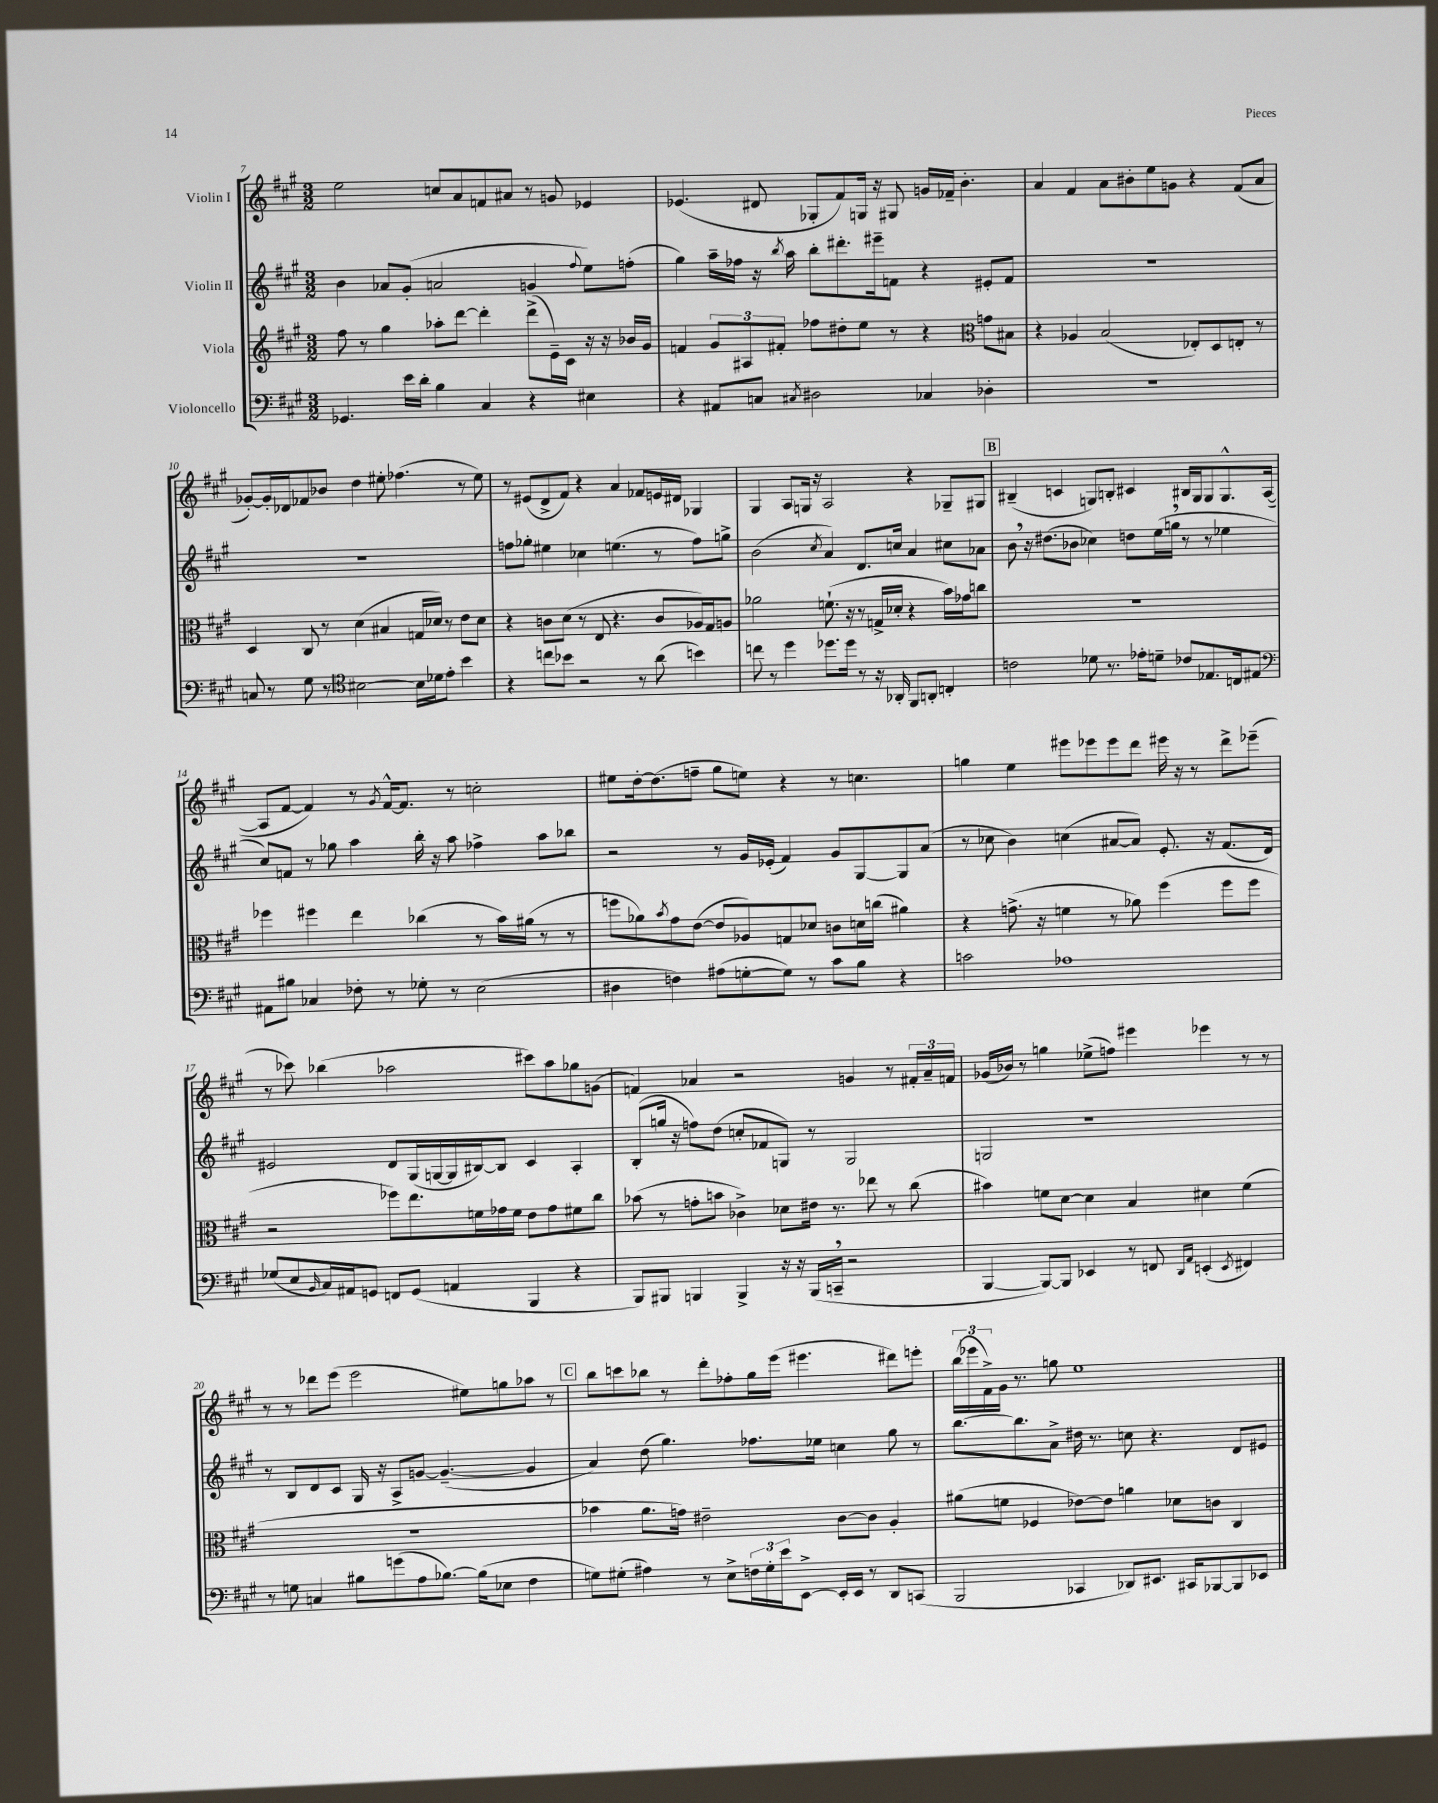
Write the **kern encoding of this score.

**kern	**kern	**kern	**kern
*part4	*part3	*part2	*part1
*staff4	*staff3	*staff2	*staff1
*I"Violoncello	*I"Viola	*I"Violin II	*I"Violin I
*clefF4	*clefG2	*clefG2	*clefG2
*k[f#c#g#]	*k[f#c#g#]	*k[f#c#g#]	*k[f#c#g#]
*M3/2	*M3/2	*M3/2	*M3/2
=7	=7	=7	=7
4.GG-X/	8ff#\	4b\	2ee\
.	8r	.	.
.	4gg#\	8a-X/L	.
16e\LL	.	(8g#'/J	.
16d'\JJ	.	.	.
4B\	8aa-X'\L	2an/	8ccn/L
.	[8ddd\J	.	8a/
4C#/	4ddd'\]	.	8fn/
.	.	.	8a#X/J
4r	(8ddd^\L	4gn/	8r
.	16e~\L)	.	8gn/
.	16c#\JJ	.	.
.	.	8qqff#/	.
4E#X\	16r	8ee\L)	4e-X/
.	16r	.	.
.	16b-X/LL	(8ffn'\J	.
.	16g#/JJ	.	.
=8	=8	=8	=8
4r	4fn/	4gg#\)	(4.e-X/
8AA#X/L	12g#/L	16aa~\LL	.
.	.	16ff-X\JJ	.
.	12A#X/	.	.
8Cn/J	.	16r	8d#X/
.	12f#X'/J	.	.
.	.	8qbb/	.
.	.	16aa\	.
8qC#X/	.	.	.
2D#X\	8ff-X\L	8bb'\L	8G-X'/L
.	8dd#X'\	8.ddd#X'\	8f#/)
.	8ee\J	.	16Gn/Jk
.	.	16eee#X~\k	16r
.	8r	8fn\J	8G#X/
4C-X/	4r	4r	16gn/LL
.	.	.	16f-X~/JJ
.	.	.	4.b'\
*	*clefC3	*	*
4D-X'\	8gn\L	8e#X'/L	.
.	8B#X\J	8f/J	.
=9	=9	=9	=9
1.r	4r	1.r	4a/
.	4A-X/	.	4f#/
.	(2B/	.	8a\L
.	.	.	8b#X'\
.	.	.	8ee\
.	.	.	8gn\J
.	8E-X'/L)	.	4r
.	8D/	.	.
.	8En'/J	.	(8f#/L
.	8r	.	8a/J
!!LO:LB:g=z
=10	=10	=10	=10
8Cn/	4D/	1.r	[8g-X'/L)
8r	.	.	16g-'/L]
.	.	.	16d-X/J
8G#\	8C#/	.	8f-X/
8r	8r	.	8b-X/J
*clefC4	*	*	*
[2B#X\	(4d\	.	4dd\
.	4B#X/	.	8ee#X'\
.	.	.	(4.ff-X\
16B#\LL]	16Gn/LL	.	.
16d-X\J	16d-X/JJ)	.	.
8e'\J	8r	.	.
4b\	8e\L	.	8r
.	8d-\J	.	8ee#\)
=11	=11	=11	=11
4r	4r	8ffn\L	8r
.	.	8gg-X'\J	(8e#X/L
8ccn\L	8cn\L	4ee#X\	8d^/
8b-X\J	(8d\J	.	8f#/J)
2r	8r	4cc-X\	4r
.	8E/	.	.
.	4.r	(4.een\	4a/
8r	.	.	8f-X/L
(8a\	8c/L	8r	16en/L
.	.	.	16d#X/JJ
4bn\)	16A-X/L)	8ff\L)	4G-X/
.	16G#/J	.	.
.	8An/J	8ggn^\J	.
=12	=12	=12	=12
8ccn\	2a-X\	(2b\	4G#/
8r	.	.	.
4dd\	.	.	8A/L
.	.	.	16Gn/Jk
.	.	.	16r
.	.	8qcc#/	.
8.dd-X\L	(8.fn`\	4a/)	2A/
16dd-\Jk	16r	.	.
8r	8r	8.d/L	.
16r	16Gn^/LL	.	.
16AA-X'/	16d-X'/JJ	16ccn/Jk	.
8FF#/L	4r	4a/	4r
8AAn'/J	.	.	.
4Cn'/	16b\LL)	8cc#X\L	8G-X~/L
.	16g-X\J	.	.
.	8ccn\J	8a-X\J	8G#X/J
!!LO:REH:place=s1:t=B
=13	=13	=13	=13
2cn\	1.r	8b,\	(4B#X~/
.	.	16r	.
.	.	(8.dd#X\L	.
.	.	.	4cn/
.	.	8b-X\J	.
8d-X\	.	4cc-X\)	8Gn/L)
8.r	.	.	8Bn'/J
.	.	8ddn\L	4c#X/
16e-X'\KL	.	.	.
8dn~\J	.	(16ee\L	.
.	.	16ggn,\JJ	.
8c-X/L	.	8r	16B#X/LL
.	.	.	16G/J
8.E-X/	.	8r	8G/
.	.	4ee-X\	8.G^^/
16Cn/k	.	.	.
8E#X/J	.	.	.
.	.	.	([16A/Jk
!!LO:LB:g=z
=14	=14	=14	=14
*clefF4	*	*	*
8AA#X\L	4ff-X\	8cc#/L)	8A/L]
8B#X\J	.	8fn/J	[8f#/J
4C-X/	4ff#X\	8r	4f#/])
.	.	8gg-X\	.
8F-X'\	4ee\	4aa\	8r
.	.	.	8qg#/
8r	.	.	[16f#^^/KL
.	.	.	8.f#/J]
8G-X'\	(4cc-X\	16bb'\	.
.	.	16r	.
8r	.	8aa\	8r
(2E\	8r	4ff-X^\	2ccn'\
.	16b\LL)	.	.
.	(16a#X\JJ	.	.
.	8r	8aa\L	.
.	8r	8bb-X\J	.
=15	=15	=15	=15
4D#X\	8ffn\L	2r	8ee#X\L
.	8a-X\)	.	[16dd'\k
.	.	.	(8.dd\]
.	8qb/	.	.
4Fn\)	8g#\	.	.
.	([8e\J	.	8ffn~\J
(8A#X\L	8e/L]	8r	8gg#\L
[8Gn'\	8A-X/)	16g#/LL	8een\J)
.	.	(16e-X'/JJ	.
8G\J])	8Gn/	4f#/)	4r
8r	8d-X/J	.	.
8c#\L	8cn\L	8g#/L	8r
8B\J	16dn\L	[8G#/	4.ccn\
.	(16ccn\JJ	.	.
4r	4a#X\)	8G#/]	.
.	.	(8a/J	.
=16	=16	=16	=16
2cn\	4r	8r	4ggn\
.	.	8cc-X\	.
.	(8.gn^\	4b\)	4ee\
.	16r	.	.
1A-X	4fn\	(4ccn\	8eee#X\L
.	.	.	8eee-X\
.	8r	[8a#X/L	8eee-\
.	8a-X\)	8a#/J])	8ddd\J
.	(4ff#\	8.e'/	16eee#X\
.	.	.	16r
.	.	.	8r
.	.	16r	.
.	8ff#\L	(8.f#/L	8ddd^\L
.	8ff#\J	.	(8eee-X~\J
.	.	16d/Jk)	.
!!LO:LB:g=z
=17	=17	=17	=17
(8G-X/L	2r	2e#X/	8r
8E/	.	.	8ccc-X\)
16qqBB/	.	.	.
16C#/L)	.	.	(4bb-X\
16AA#X/J	.	.	.
8GGn/J	.	.	.
8FFn/L	8ff-X\L)	8d/L	2aa-X\
(8GG/J	8.ee\	(16G#/L	.
.	.	[16Gn/	.
4AAn/	.	16G/]	.
.	16fn\L	[16B#X/J)	.
.	16g-X\	8B#/J]	.
.	16f\JJ	.	.
4BBB/	8e\L	4c#/	8ccc#X\L)
.	8g-\	.	8aa-\
4r	8f#X\	4A'/	8gg-X\
.	8cc#\J	.	(8gn\J
=18	=18	=18	=18
8BBB/L)	(8b-X\	(8B'/L	4fn/)
8BBB#X/J	8r	16ggn/Jk	.
.	.	16r	.
4BBBn/	8gn'\L	8ffn\L)	4a-X/
.	8bn\J	(8dd\J	.
4BBB^/	4c-X^\)	8ccn'/L	2r
.	.	8f-X/	.
16r	8d-X\L	8Gn/J)	.
16r	.	.	.
(16BBB/LL	16e#X\Jk	8r	.
16CCn~,/JJ	8.r	.	.
2r	.	2G/	4gn/
.	8ee-X\	.	.
.	8r	.	8r
.	(8cc#\	.	24f#X'/LL
.	.	.	24a-~/
.	.	.	24fn/JJ
=19	=19	=19	=19
[4BBB/	4b#X\)	2Gn/	(16g-X/LL
.	.	.	16b-X/JJ)
.	.	.	8r
8BBB/L_)	8fn\L	.	4ggn\
8BBB/J]	[8d\J	.	.
4EE-X/	4d\]	1r	(8ee-X^\L
.	.	.	8ffn\J)
8r	4B/	.	4eee#X\
8FFn/	.	.	.
16qqDD/LL	.	.	.
16qqAA/JJ	.	.	.
(4EEn'/	4d#X\	.	4eee-X\
8qEE/	.	.	.
4FF#X/)	(4f\	.	8r
.	.	.	8r
!!LO:LB:g=z
=20	=20	=20	=20
8r	1.r	8r	8r
8Gn\	.	8B/L	8r
4Cn/	.	8d/	8ddd-X\L
.	.	8c#/J	(8eee\J
8B#X\L	.	16G#/	2eee\
.	.	16r	.
(8gn\	.	8A^/L	.
8A\	.	[8gn/J	.
[8.B-X\J)	.	(4.g~/_	.
.	.	.	8ee#X\L)
(16B-\KL]	.	.	.
8E-X\J	.	.	8ggn\
4F#\	.	4g/]	8aa-X\J
.	.	.	8r
!!LO:REH:place=s1:t=C
=21	=21	=21	=21
8Gn\L)	4b-X\	4a/)	8bb\L
(8G#X'\J	.	.	8cccn\
4A#X\)	8.a\L	(8dd\	8bb-X\J
.	.	4.gg#\)	8r
.	16gn\Jk)	.	.
8r	2e#X~\	.	8ddd'\L
8E^\L	.	.	8ff-X'\
24Fn\L	.	8.ff-X\L	16gg#\L
24G#'\	.	.	.
.	.	.	(16eee\JJ
24e\J	.	.	.
[8EE^\J	.	.	4.eee#X\
.	.	16ee-X\Jk	.
16EE'/LL]	[8c#\L	4ccn\	.
16EE/JJ	.	.	.
8r	8c#\J]	.	.
8DD/L	4A'/	8gg#\	8ddd#X\L)
(8CCn/J	.	8r	8eeen'\J
=22	=22	=22	=22
2BBB/	(8a#X\L	[8.bb\L	(24bb\LL
.	.	.	24eee-X\
.	.	.	24f#^\)
.	8fn\J	.	16g#\JJ
.	.	8.bb\]	8.r
.	4F-X/	.	.
.	.	8a^\J	8ggn\
4CC-X/	[8e-X\L)	16dd#X\	1ee
.	.	8.r	.
.	8e-\J]	.	.
8DD-X/L)	4an\	8ccn\	.
8.EE#X/J	.	4.r	.
.	8d-X\L	.	.
16CC#X/KL	.	.	.
[8BBB-X/	8cn\J	.	.
8BBB-/]	4C#/	8d/L	.
8EE-X/J	.	8e#X/J	.
==	==	==	==
*-	*-	*-	*-
